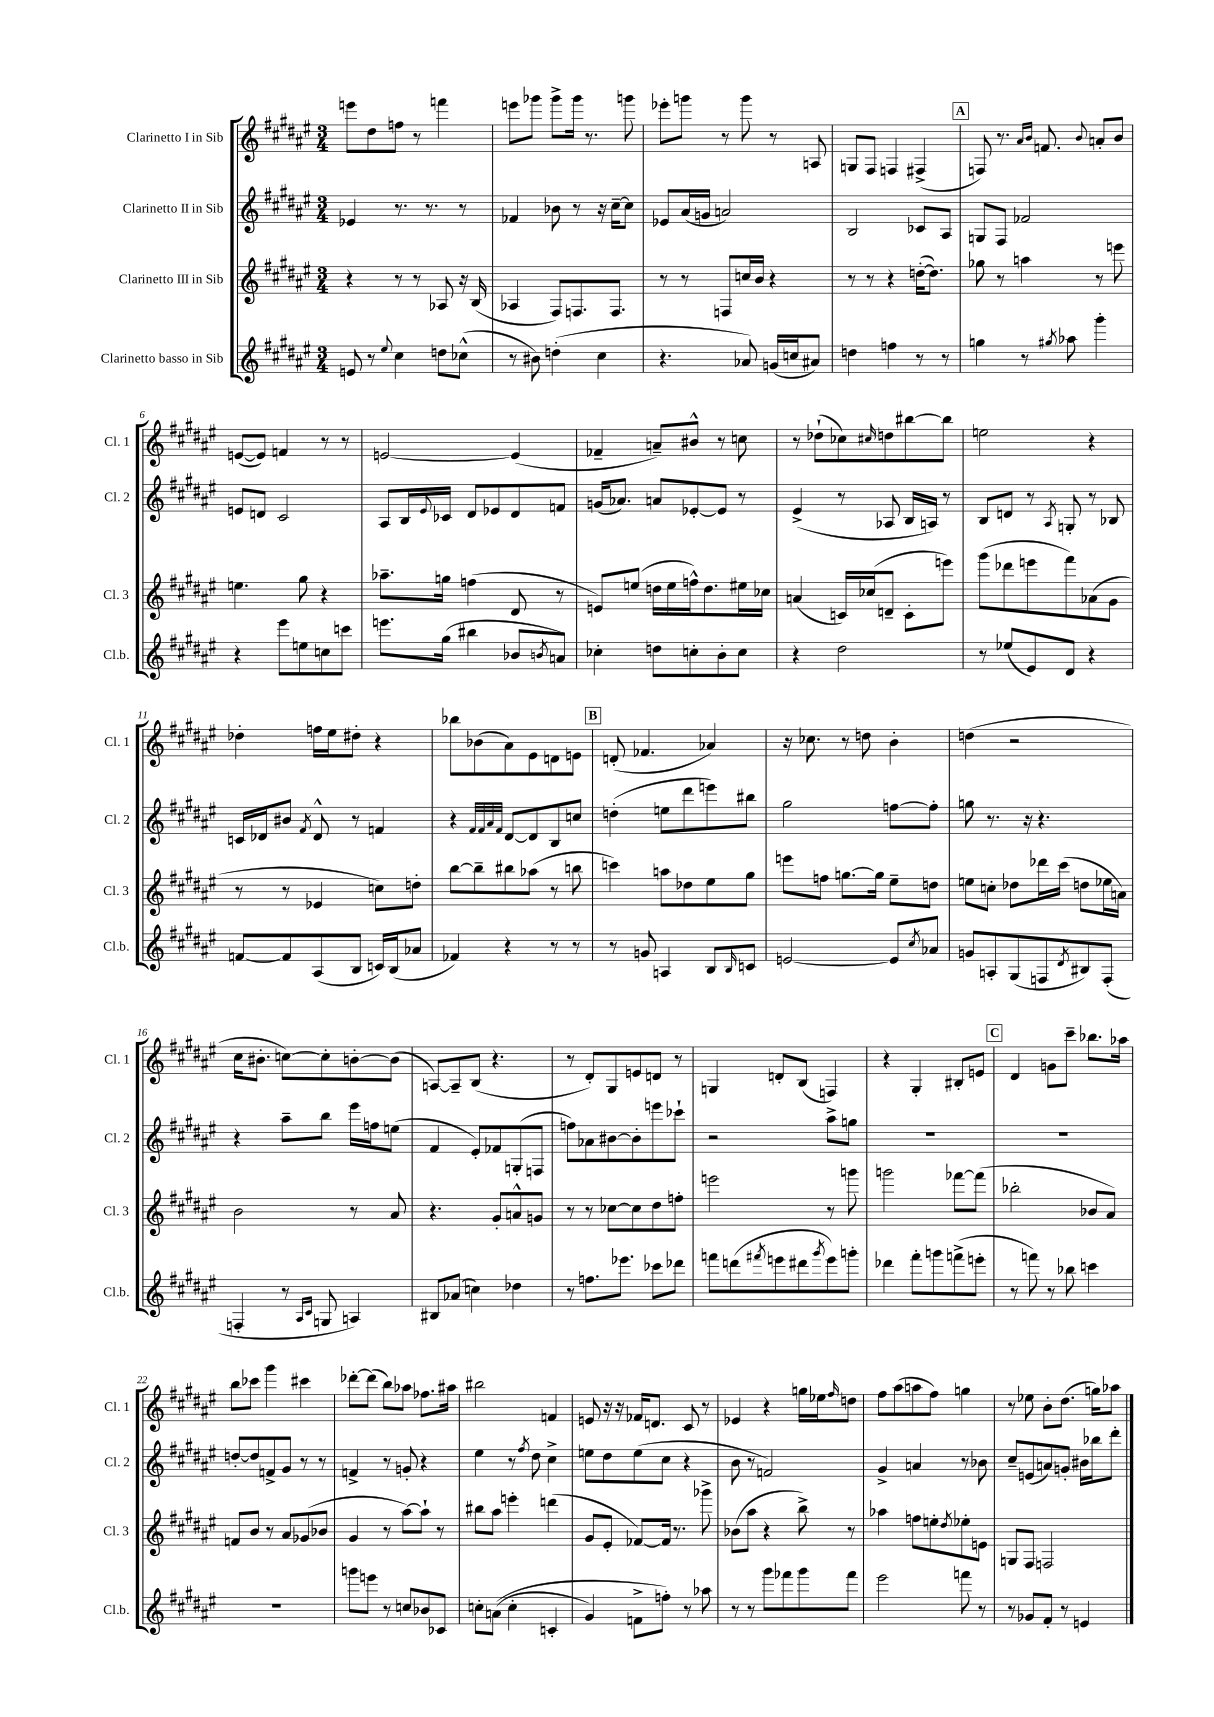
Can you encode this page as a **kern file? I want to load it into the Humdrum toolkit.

**kern	**kern	**kern	**kern
*staff4	*staff3	*staff2	*staff1
*clefG2	*clefG2	*clefG2	*clefG2
*k[f#c#g#d#a#e#]	*k[f#c#g#d#a#e#]	*k[f#c#g#d#a#e#]	*k[f#c#g#d#a#e#]
*M3/4	*M3/4	*M3/4	*M3/4
8e/	4r	4e-/	8eee\L
8r	.	.	8dd#\
8qqee#/	.	.	.
4cc#\	8r	8.r	8ff\J
.	8r	.	8r
.	.	8.r	.
8dd\L	8A-/	.	4fff\
(8cc-^^\J	16r	8r	.
.	(16B/	.	.
=	=	=	=
8r	4A-/	4f-/	8eee\L
8b#\)	.	.	8ggg-\J
(4dd'\	8F#/L)	8b-\	8ggg-^\L
.	8.F/	8r	16ggg-\Jk
.	.	.	8.r
4cc#\	.	16r	.
.	8.F/J	[16cc#~\LK	.
.	.	8cc#\]J	8ggg\
=	=	=	=
4.r	8r	8e-/L	8eee-'\L
.	8r	(16a#/L	8ggg\J
.	.	16g/JJ	.
.	8F/L	2a/)	8r
8a-/)	16cc/L	.	8ggg\
.	16b/JJ	.	.
(16g/LL	4r	.	8r
16cc/J	.	.	.
8a#/J)	.	.	8A/
=	=	=	=
4dd\	8r	2B/	8G/L
.	8r	.	8F#/J
4ff\	4r	.	4F/
8r	([16dd'\LK	8c-/L	(4F#^/
.	8.dd\]J)	.	.
8r	.	8A#/J	.
=	=	=	=
4gg\	8gg-\	8G/L	8F/)
.	8r	8F#/J	8.r
8r	4aa\	2f-/	.
.	.	.	16qqa#/LL
.	.	.	16qqb/JJ
.	.	.	8.f/
8qgg#/	.	.	.
8aa-\	.	.	.
.	.	.	8qqb/
4ggg#'\	8r	.	8a'/L
.	8eee\	.	8b/J
=	=	=	=
4r	4.ee\	8e/L	([8e/L
.	.	8d/J	8e/]J)
8eee#\L	.	2c#/	4f/
8ee\	8gg#\	.	.
8cc\	4r	.	8r
8ccc\J	.	.	8r
=	=	=	=
8.eee\L	8.aa-~\L	8A#/L	[2e/
.	.	16B/L	.
.	.	8qqe#/	.
(16gg#\Jk	16gg\Jk	16c-/JJ	.
4bb#\	(4ff\	8d#/L	.
.	.	8e-/	.
8b-/L	8d#/	8d#/	(4e/]
8qb/	.	.	.
8a/J)	8r	8f/J	.
=	=	=	=
4cc-'\	8e/L)	(16g/LK	4f-~/
.	.	8.a-/J)	.
.	(8ee/J	.	.
8dd\L	16dd\LL	8a/L	8a~/L)
.	16ee\	.	.
8cc'\	16ff^^\J)	[8e-'/	8b#^^/J
.	8.dd\	.	.
8b'\	.	8e-/]J	8r
8cc\J	16ee#\L	8r	8cc\
.	16cc-\JJ	.	.
=	=	=	=
4r	(4a/	(4e#^/	8r
.	.	.	(8dd-`\L
2dd#\	16c/LL)	8r	8cc-\)
.	(16cc-/J	.	.
.	.	.	16qqcc#/
.	8d~/J	8A-/	8dd\
.	8c'\L	16B/LL	[8bb#\
.	.	16A/JJ)	.
.	8eee\J)	8r	8bb#\]J
=	=	=	=
8r	(8ggg#\L	8B/L	2ee\
(8ee-/L	8ddd-\	8d/J	.
8e#/)	8eee\	8r	.
.	.	8qA#/	.
8d#/J	8fff#\)	8G'/	.
4r	(8a-\	8r	4r
.	8g#\J	8B-/	.
=	=	=	=
[8f/L	8r	16c/LL	4dd-'\
.	.	16d-/J	.
8f/]	8r	8b#/J	.
.	.	8qf#/	.
(8A#/	4e-/	8d-^^/	16ff\LL
.	.	.	16ee#\J
8B/J	.	8r	8dd#'\J
16c/LL)	8cc\L)	4f/	4r
(16B/J	.	.	.
8a-/J	8dd'\J	.	.
=	=	=	=
4f-/)	[8bb\L	4r	8bb-\L
.	8bb~\]	.	(8b-\
.	.	32qqf#/LLL	.
.	.	32qqf#/	.
.	.	32qqa#/	.
.	.	32qqf#/JJJ	.
4r	8bb#\	[8d#/L	8a#\)
.	(8aa-\J	8d#/]	8e#\
8r	8r	8B/	8d\
8r	8bb\	8cc/J	8e\J
=	=	=	=
8r	4ccc\)	(4dd'\	(8d'/
8g/	.	.	4.f-/
4A/	8aa\L	8ee\L	.
.	8dd-\	8ddd#\	.
8B/L	8ee#\	8eee\)	4a-/)
16qqB/	.	.	.
8c/J	8gg#\J	8bb#\J	.
=	=	=	=
[2e/	8eee\L	2gg#\	16r
.	.	.	8.cc-\
.	8ff\J	.	.
.	[8.gg\L	.	8r
.	.	.	8dd\
.	16gg\]Jk	.	.
8e/]L	8ee#~\L	[8ff\L	4b'\
8qcc#/	.	.	.
8a-/J	8dd\J	8ff'\]J	.
=	=	=	=
8g/L	8ee\L	8gg\	(4dd\
8A'/	8cc'\J	8.r	.
(8G#/	8dd-\L	.	2r
.	.	16r	.
8F/	16ddd-\L	4.r	.
.	(16ccc#\JJ	.	.
8qd#/	.	.	.
8B#/)	8dd\L	.	.
(8F'/J	16ee-\L	.	.
.	16a\JJ)	.	.
=	=	=	=
4F'/	2b\	4r	16cc#\LK
.	.	.	8.b#'\J
8r	.	8aa#~\L	[8cc\L)
16qqA#/LL	.	.	.
16qqc#/JJ	.	.	.
8G/	.	8bb\J	8cc'\]
4A/)	8r	16eee#\LL	[8b'\
.	.	16ff\J	.
.	8a#/	(8ee\J	(8b\]J
=	=	=	=
8B#/L	4.r	4f#/	[8A/L)
(8a-/J	.	.	8A~/]
4cc\)	.	8e#'/L)	(8B/J
.	8g#'/L	8f-/	4.r
4dd-\	8a^^/	(8G'/	.
.	8g/J	8F/J	.
=	=	=	=
8r	8r	8ff\L)	8r
8.ff\L	8r	8a-\	8d#'/L)
.	[8cc-\L	[8b#\	8G#/
8.eee-\J	.	.	.
.	8cc-\]	8b#'\]	8e/
8ccc-\L	8dd#\	8eee\	8d/J
8ddd-\J	8ff'\J	8ccc-`\J	8r
=	=	=	=
8fff\L	2eee\	2r	4G/
(8ddd\	.	.	.
8qfff#/	.	.	.
8eee\	.	.	8d'/L
8ddd#\	.	.	(8B/J
8qggg#/	.	.	.
8eee\)	8r	8aa#^\L	4F/)
8ggg'\J	8ggg\	8gg\J	.
=	=	=	=
4ddd-\	2ggg\	2.r	4r
8fff#'\L	.	.	4G#'/
8ggg\	.	.	.
(8fff^\	[8fff-\L	.	8B#'/L
8eee'\J	(8fff-\]J	.	8e/J
=	=	=	=
8r	2bb-'\	2.r	4d#/
8fff\)	.	.	.
8r	.	.	8g\L
8bb-\	.	.	8ccc#~\J
4ccc\	8b-/L	.	8.bb-\L
.	8a#/J)	.	.
.	.	.	16aa-\Jk
=	=	=	=
2.r	8f/L	[8dd'/L	8bb\L
.	8b/J	8dd/]	8ccc-\J
.	8r	8f^/	4ggg#\
.	8a#/L	8g#/J	.
.	(8g-/	8r	4ccc#\
.	8b-/J	8r	.
=	=	=	=
8ggg\L	4g#/	4f^/	[8ddd-'\L
8eee\J	.	.	(8ddd-\]J
8r	8r	8r	8bb\L)
8cc/L	[8aa#\L)	8g'/	8aa-\J
8b-/	8aa#`\]J	4r	8.ff-\L
8c-/J	8r	.	.
.	.	.	16aa#\Jk
=	=	=	=
8cc'\L	8bb#\L	4ee#\	2bb#\
&((8a\J	8aa#\J	.	.
4cc'\	4eee'\	8r	.
.	.	8qff#/	.
.	.	8dd#\	.
4c'/	(4ddd\	4cc#^\	4f/
=	=	=	=
4g#/)	8g#/L	8ee\L	8e/
.	8e#'/J	8dd#\	16r
.	.	.	16r
8f^\L	[8f-/L)	(8ee\	16f-/LK
.	.	.	8.d/J
8ff'\J&)	16f-/]Jk	8cc#\J	.
.	8.r	.	.
8r	.	4r	8c#/
8aa-\	8ggg-^\	.	8r
=	=	=	=
8r	(8b-\L	8b\	4e-/
8r	8aa#\J	8r	.
8ggg#\L	4r	2f/)	4r
8fff-\	.	.	.
8ggg#\	8bb^\)	.	16gg\LL
.	.	.	16ee-\J
.	.	.	16qqff#/
8fff-\J	8r	.	8dd\J
=	=	=	=
2eee#\	4aa-\	4g#^/	8ff#\L
.	.	.	(8aa#\
.	8ff\L	4a/	8aa\
.	8ee'\	.	8ff#\J)
.	8qdd#/	.	.
8fff\	8ee-'\	8r	4gg\
8r	8e\J	8b-\	.
=	=	=	=
8r	8G/L	8cc#~/L	8r
8g-/L	8F#/J	(8e/	8ee-\
8f#'/J	2F/	8a/)	8b'\L
8r	.	8g'/J	(8.dd#\J
4e/	.	16b#\LL	.
.	.	16bb-\J	16gg\LK)
.	.	8ddd#'\J	8aa-\J
==	==	==	==
*-	*-	*-	*-
